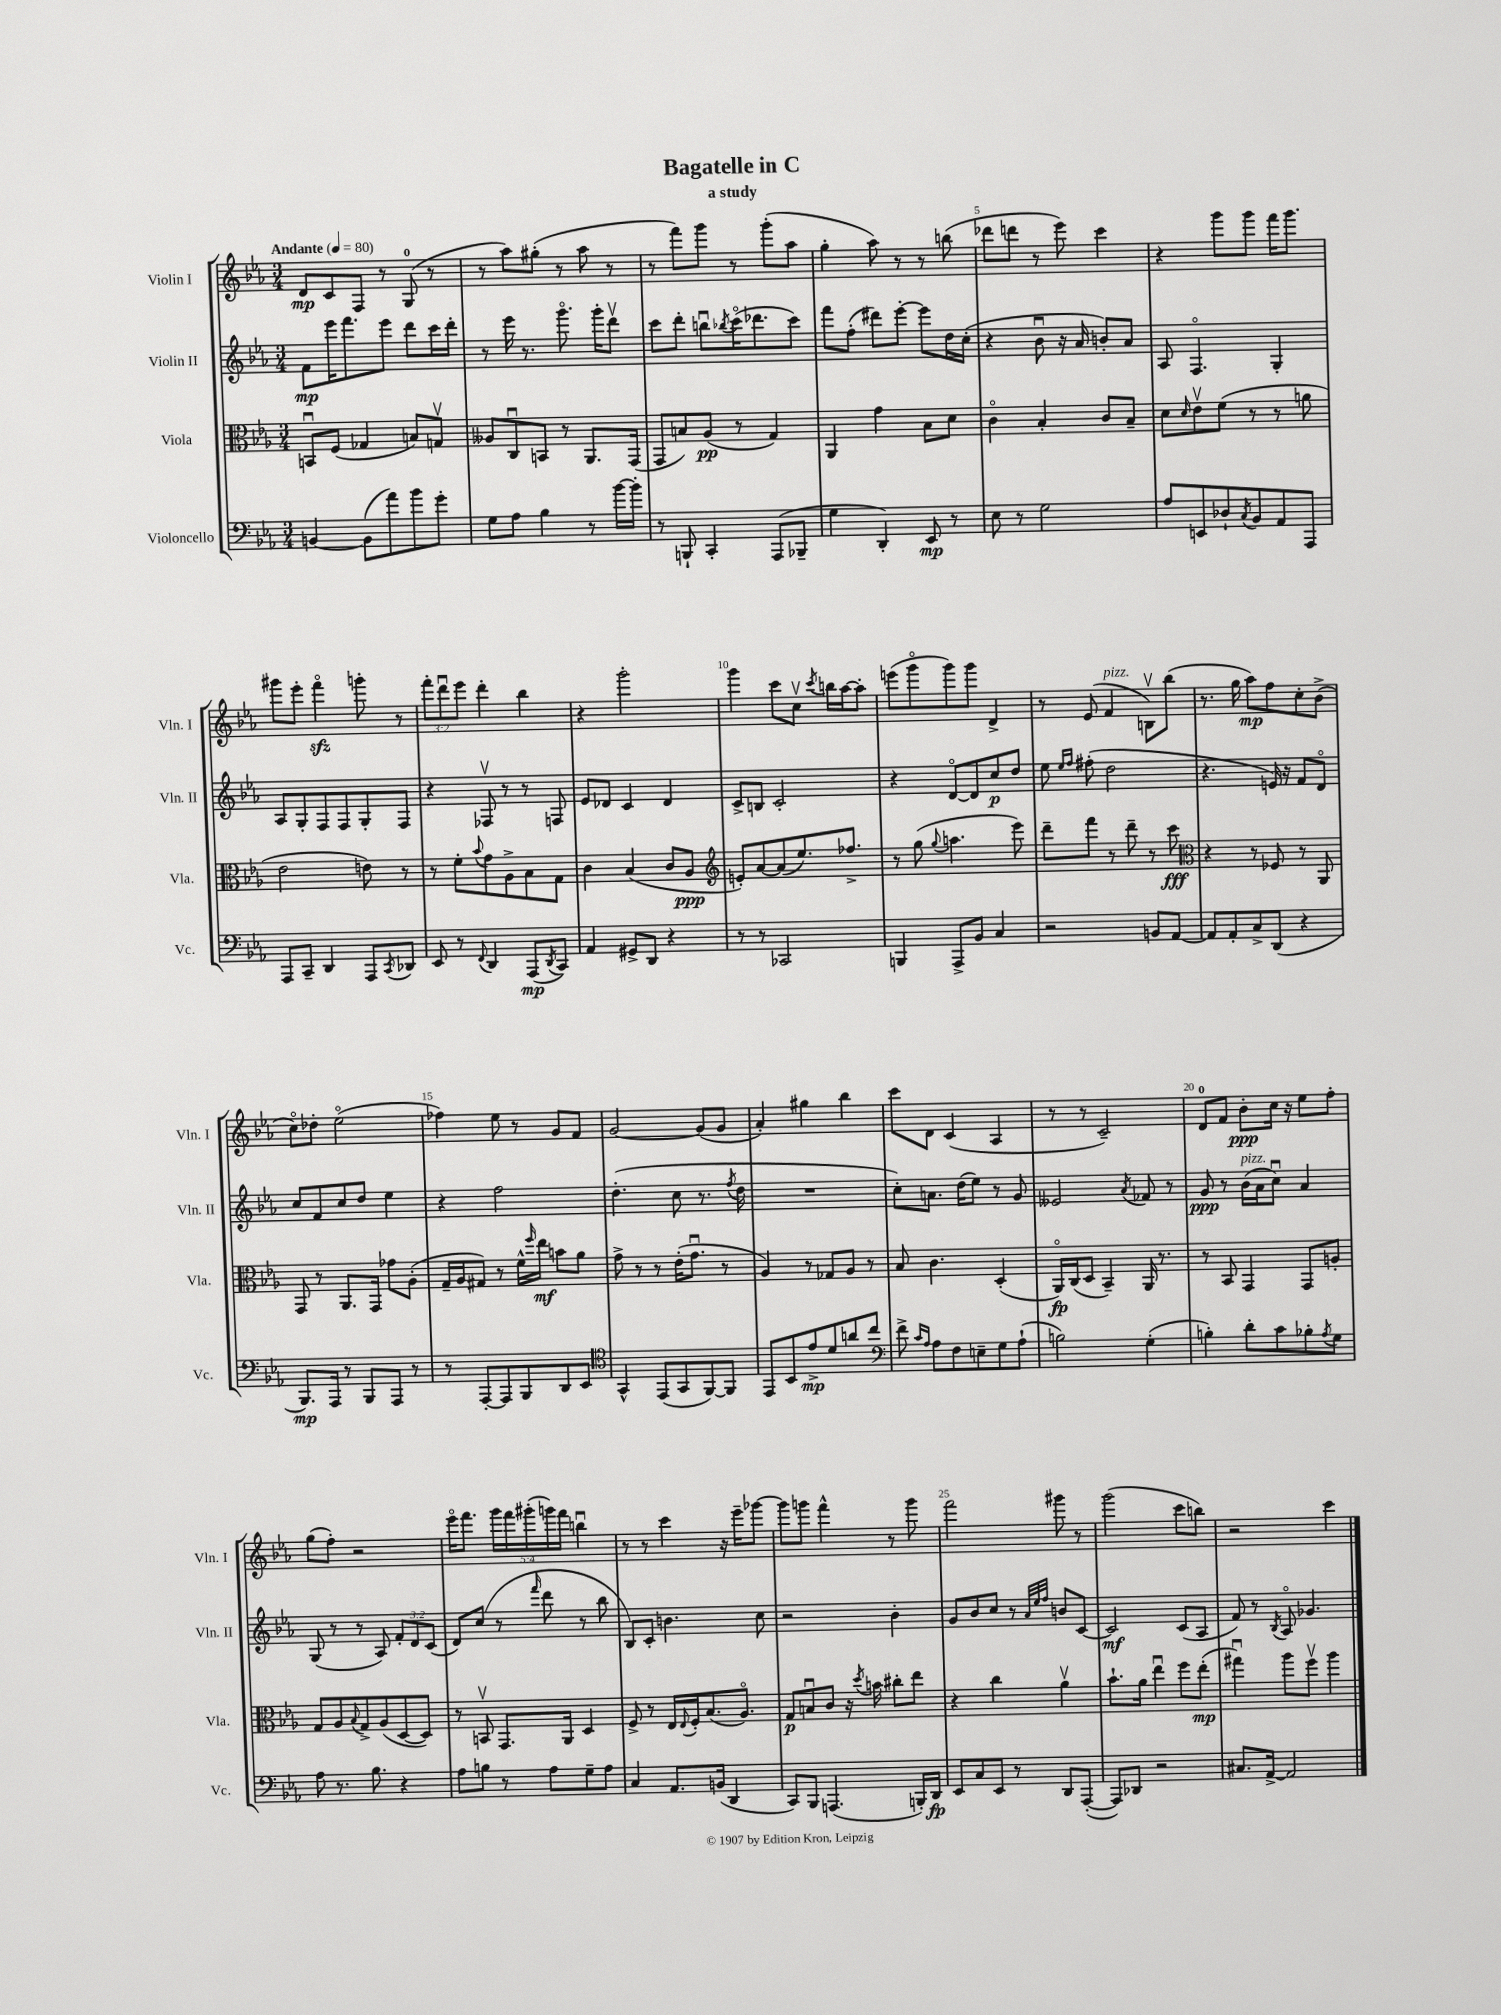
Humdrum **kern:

**kern	**kern	**kern	**kern
*staff4	*staff3	*staff2	*staff1
*clefF4	*clefC3	*clefG2	*clefG2
*k[b-e-a-]	*k[b-e-a-]	*k[b-e-a-]	*k[b-e-a-]
*M3/4	*M3/4	*M3/4	*M3/4
*MM80	*MM80	*MM80	*MM80
[4BB/	8BBu/L	8f\L	8d/L
.	(8F/J	16eee-\K	8c/
.	.	8.fff\	.
(8BB\]L	4G-/	.	8F/J
8a-\)	.	8eee-\J	8r
8b-\	8B/L)	8ddd\L	(8G/
8g'\J	8Gv/J	16ccc\L	8r
.	.	16ddd'\JJ	.
=	=	=	=
8G\L	8A--/L	8r	8r
8A-\J	8Cu/	16eee-\	8aa-\L)
.	.	8.r	.
4B-\	8BB/J	.	(8gg#'\J
.	8r	8.gggo\	8r
8r	8.AA-/L	.	8aa-\
.	.	16ggg'\LK	.
[16b-\LL	.	8dddv\J	8r
16b-'\]JJ	(16GG/Jk	.	.
=	=	=	=
8r	8GG/L	8ccc\L	8r
8BBB`/	8B/)	8ddd'\J	8fff\L)
4CC'/	(8A-/J	8bbu\L	8ggg\J
.	.	8qbb-/	.
.	8r	(16ccco\K	8r
.	.	8.ddd-\	.
(8AAA-/L	4G/)	.	(8ggg'\L
8BBB-~/J	.	8ccc\J)	8aa-\J
=	=	=	=
4G\	4AA-/	8fff\L	4gg'\
.	.	(8ff'\J	.
4DD'/)	4g\	8ddd#\L)	8aa-\)
.	.	[8eee-'\J	8r
8EE-/	8B-\L	8eee-\]L	8r
8r	8d\J	16dd\L	(8bb\
.	.	(16cc'\JJ	.
=	=	=	=
8E-\	4co\	4r	8ddd-\L
8r	.	.	8ddd\J
2G\	4B-'/	8b-u\	8r
.	.	16r	8eee-\)
.	.	16a-/	.
.	8c/L	8b'/L)	4ccc\
.	8B-~/J	8a-/J	.
=	=	=	=
8A-/L	8d\L	8A-/	4r
.	16qqd/	.	.
8EE/	8e-v\	4.Fo/	.
8D-`/	(8f\J	.	8ggg\L
8qC/	.	.	.
8BB-/	8r	.	8ggg\J
8AA-/	8r	4G'/	16fff\LK
.	.	.	8.ggg\J
8AAA-/J	8a\	.	.
=	=	=	=
8AAA-/L	2e-\	8A-/L	8ggg#\L
8CC~/J	.	8G'/	8eee-'\J
4DD/	.	8F/	4fffo\
.	.	8F/	.
8AAA-/L	8e\)	8G'/	8ggg'\
8qCC/	.	.	.
8DD-/J	8r	8F/J	8r
=	=	=	=
8EE-/	8r	4r	12fff'\L
.	.	.	12dddu\
8r	8f'\L	.	.
.	.	.	12eee-\J
8qqFF/	8qqb-/	.	.
4DD/	8g\	8F-v/	4ddd'\
.	8A-^\	8r	.
(8AAA-/L	8B-\	8r	4bb-\
8qDD/	.	.	.
8CC/J)	8G\J	8F/	.
=	=	=	=
4AA-/	4c\	8e-/L	4r
.	.	8d-/J	.
8GG#^/L	(4B-/	4c/	2ggg'\
8DD/J	.	.	.
4r	8c/L	4d-/	.
.	8A-/J	.	.
=	=	=	=
*	*clefG2	*	*
8r	8e'/L)	8c^/L	4ggg\
8r	[8a-/	8B/J	.
2CC-/	(8a-/]	2c'/	8ccc\L
.	8.ee-/)	.	8ccv\J
.	.	.	8qccc/
.	.	.	16bb\LL
.	8.ff-^/J	.	[16aa-\J
.	.	.	8aa-'\]J
=	=	=	=
4BBB/	8r	4r	(8eee\L
.	(8gg\	.	8gggo\
.	8qqgg/	.	.
8AAA-^/L	4.aa\	[8do/L	8ggg\)
8BB-/J	.	8d/]	8ggg\J
4C/	.	8cc/	4d^/
.	8eee-\)	8dd/J	.
=	=	=	=
2r	8ddd~\L	8ee-\	8r
.	.	16qqee-/LL	.
.	.	16qqff/JJ	.
.	8fff\J	(8ff#'\	(8e-/
.	8r	2dd\	4f/
.	8ddd~\	.	.
8BB/L	8r	.	8Bv\L)
[8AA-/J	8ccc\	.	(8bb-\J
=	=	=	=
*	*clefC3	*	*
8AA-/]L	4r	4.r	8.r
8AA-'/	.	.	.
.	.	.	16gg\
8C^/	8r	.	8aa-\L)
(8DD/J	8F-/	16e/)	8ff\
.	.	16r	.
4r	8r	8f/L	8cc'\
.	8AA-/	8do/J	(8b-^\J
=	=	=	=
8.BBB-/L)	8GG/	8cc/L	8cco\L)
.	8r	8f/	8dd-'\J
16AAA-/Jk	.	.	.
8r	8.AA-/L	8cc/	(2ee-o\
8BBB-/L	.	8dd/J	.
.	16GG/Jk	.	.
8AAA-/J	8g-\L	4ee-\	.
8r	(8A-'\J	.	.
=	=	=	=
8r	16G~/LL	4r	4ff-\)
.	16A-/J	.	.
[8AAA-'/L	8G#/J)	.	.
8AAA-/]	8r	2ff\	8ee-\
8BBB-/	16f^^\LL	.	8r
.	16qqff/	.	.
.	16ee-\JJ	.	.
8DD/	8b\L	.	8g/L
8EE-/J	8a-\J	.	8f/J
=	=	=	=
*clefC4	*	*	*
4GG^^/	8g^\	(4.dd'\	[2g/
.	8r	.	.
(8EE-/L	8r	.	.
8GG/	(16e-'\LK	8cc\	.
.	8.gu\J	.	.
[8FF/)	.	8.r	(8g/]L
8FF/]J	8r	.	8g/J
.	.	8qff/	.
.	.	16dd\	.
=	=	=	=
8EE-/L	4A-/)	2.r	4a-'/)
8BB-/	.	.	.
8e-^/	8r	.	4gg#\
8d/	8G-/L	.	.
8a/	8A-/J	.	4bb-\
8cc/J	8r	.	.
=	=	=	=
*clefF4	*	*	*
8f^\	8B-/	8cc'\L)	8ccc\L
16qqc/LL	.	.	.
16qqA-/JJ	.	.	.
8A-\L	4.c\	8.a\J	8d\J
8F\	.	.	(4c/
.	.	(16dd\LK	.
8E~\	.	8ee-\J)	.
8G\	(4D'/	8r	4A-/
(8A-`\J	.	8g/	.
=	=	=	=
2B\)	16AA-o/LL)	2e--/	8r
.	(16C/J	.	.
.	8D/J	.	8r
.	4BB-~/)	.	2c~/)
.	.	8qa-/	.
(4G'\	16AA-/	8f-/	.
.	8.r	.	.
.	.	8r	.
=	=	=	=
4B'\)	8r	8g/	8d/L
.	8BB-/	8r	8f/J
8d'\L	4GG/	(16b-\LL	8b-'\L
.	.	16a-\J	.
8c\	.	8ccu\J)	16cc\Jk
.	.	.	16r
8B-'\	8GG/L	4a-/	8ee-\L
8qA-/	.	.	.
8G\J	8A'/J	.	8ff'\J
=	=	=	=
8A-\	8G/L	(8G/	(8gg\L
8.r	8A-/	8r	8ff'\J)
.	8qqB-/	.	.
.	8G^/	8r	2r
8.B-\	.	.	.
.	(8A-/	8A-/)	.
4r	[8D/	12f'/L	.
.	.	12d/	.
.	8D/]J)	.	.
.	.	(12c/J	.
=	=	=	=
8A-\L	8r	8d/L)	16eee-o\LK
.	.	.	8.fff\J
8B\J	8BBv/	(8cc/J	.
8r	8.GG/L	8r	20ggg\LL
.	.	.	20fff\
.	.	.	(20ggg#'\
.	.	16qqfff/	.
8A-\L	.	8ddd\	.
.	.	.	20ggg\)
.	16AA-/Jk	.	.
.	.	.	20fff\JJ
8G~\	4D/	8r	4bbu\
8A-\J	.	8bb-\	.
=	=	=	=
4C/	8F^/	8B-/L)	8r
.	8r	8c'/J	8r
8.AA-/L	16E-/LL	4.b\	4ccc\
.	8qqE-/	.	.
.	16F'/J	.	.
.	(8.B-/	.	.
(16BB/Jk	.	.	.
4DD/	.	.	16r
.	8.A-o/J)	.	16eee-~\LK
.	.	8cc\	[8ggg-\J
=	=	=	=
8CC/L)	8G/L	2r	8ggg-\]L
8BBB-/J	8Bu/	.	8ggg\J
(4.AAA/	8c/J	.	4fff^^\
.	16r	.	.
.	8qdd/	.	.
.	16b\	.	.
.	8cc#'\L	4b-'\	8r
16BBB'/LL)	8ee-\J	.	8ggg\
16DD/JJ	.	.	.
=	=	=	=
8EE-/L	4r	8g/L	2fff\
8C/	.	8b-/	.
8EE-/J	4cc\	8cc/J	.
8r	.	8r	.
.	.	32qqa-/LLL	.
.	.	32qqee-/	.
.	.	32qqff/JJJ	.
8DD/L	4a-v\	8b/L	8ggg#\
([8AAA-'/J	.	[8c/J	8r
=	=	=	=
8AAA-/]L)	8.b-`\L	2c/]	(2ggg\
8DD-/J	.	.	.
.	16a-\Jk	.	.
2r	4ee-u\	.	.
.	8ff\L	(8c/L	8ccc\L
.	(8ee-'\J	8A-/J	8bb\J)
=	=	=	=
8.C#/L	4gg#u\)	8f/)	2r
.	.	8r	.
[16AA-^/Jk	.	.	.
.	.	8qB-/	.
2AA-/]	8aa-\L	8A-o/	.
.	8ffv\J	4.g-/	.
.	4aa-\	.	4ccc\
==	==	==	==
*-	*-	*-	*-
